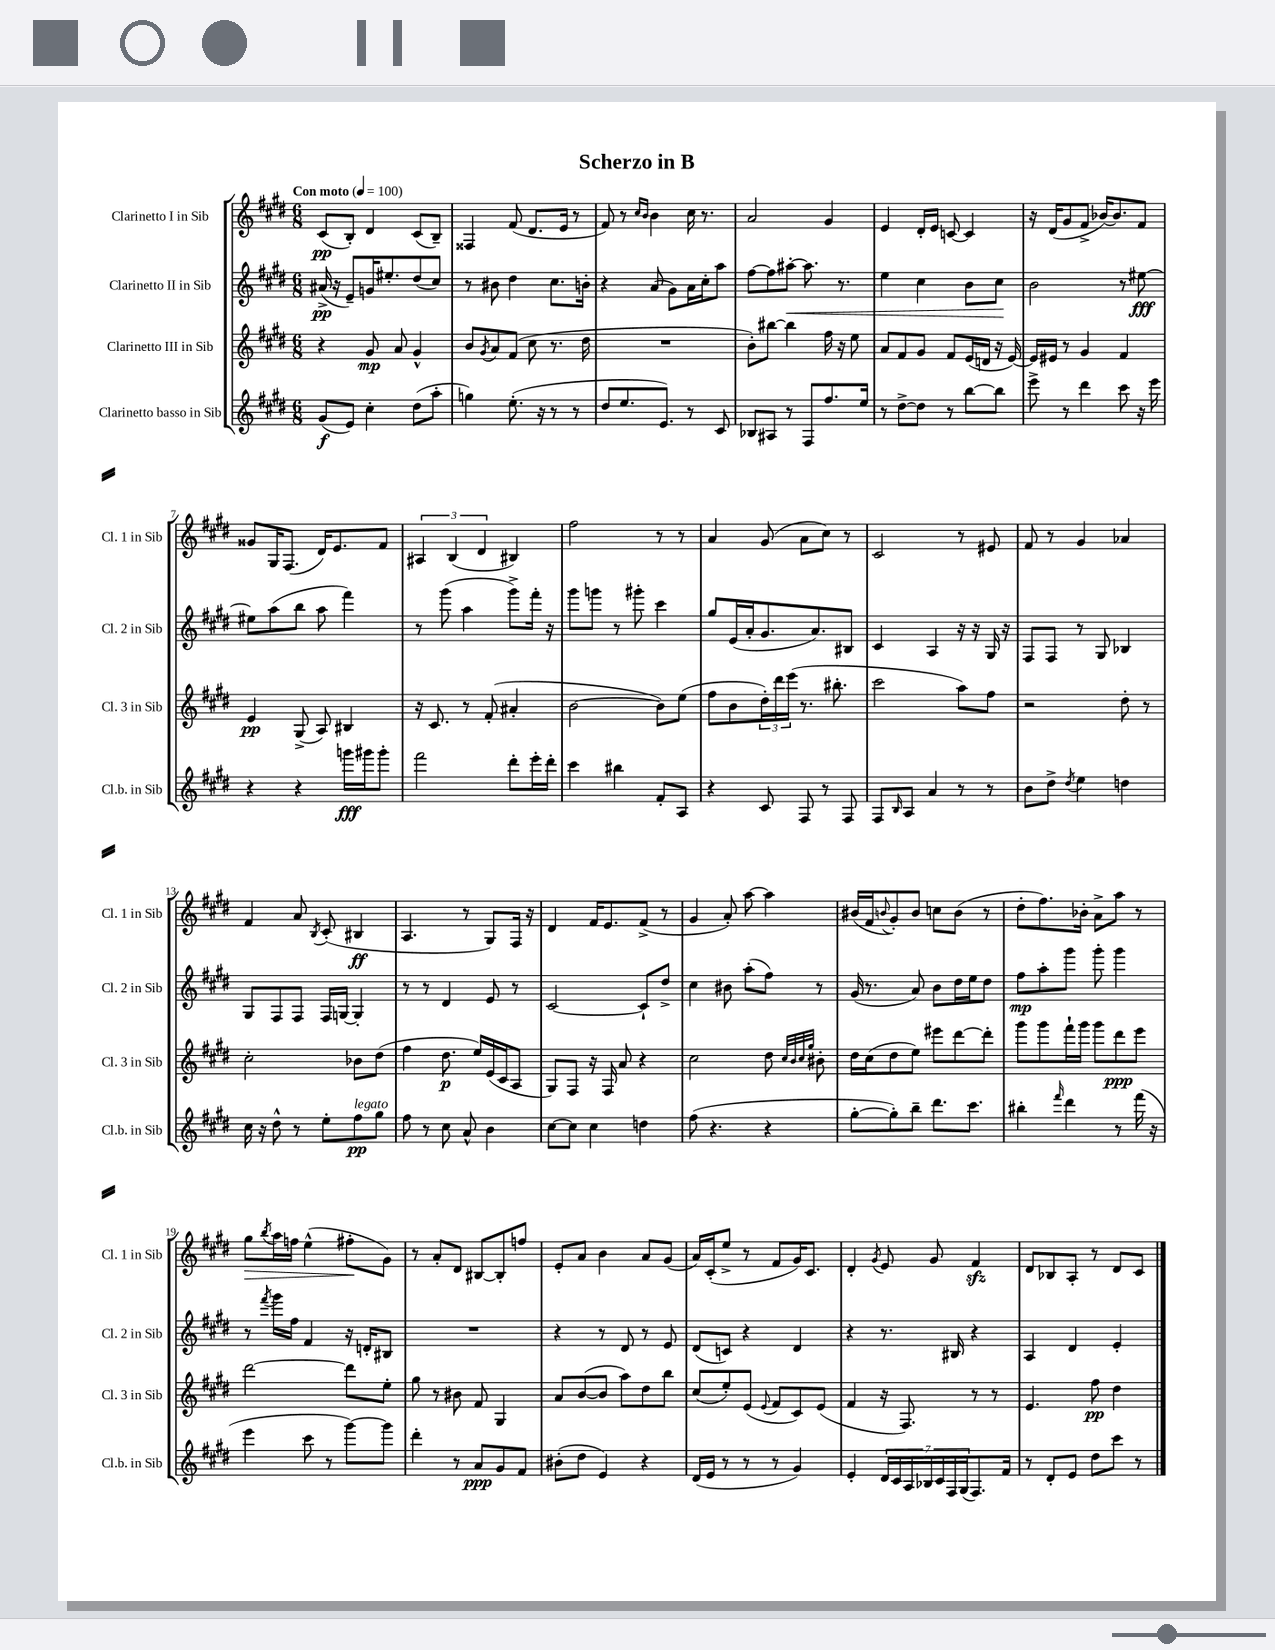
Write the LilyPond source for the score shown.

\header { title = "Scherzo in B" }
<<
\new StaffGroup <<
\new Staff = "s0" \with { instrumentName = "Clarinetto I in Sib" shortInstrumentName = "Cl. 1 in Sib" } {
    \clef treble \key e \major \numericTimeSignature \time 6/8 \tempo "Con moto" 4 = 100
    cis'8\pp( b8-.) dis'4 cis'8( b8--) |
    fisis4 fis'8( dis'8. e'16 r8 |
    fis'8) r8 \grace { cis''16 b'16 } b'4 cis''16 r8. |
    a'2 gis'4 |
    e'4 dis'16-. e'16 c'8~ c'4 |
    r16 dis'16( gis'8 fis'8-> bes'16~) bes'8. fis'8 |
    gisis'8 gis16 fis8.( dis'16) e'8. fis'8 |
    \tuplet 3/2 { ais4 b4( dis'4 } bis4) |
    fis''2 r8 r8 |
    a'4 gis'8( a'8 cis''8) r8 |
    cis'2 r8 eis'8 |
    fis'8 r8 gis'4 aes'4 |
    fis'4 a'8 \acciaccatura { b8 } cis'8-.( bis4\ff |
    a4. r8 gis8) fis16 r16 |
    dis'4 fis'16 e'8. fis'8->( r8 |
    gis'4 a'8-.) a''8~ a''4 |
    bis'16( fis'16 \appoggiatura { b'8 } gis'8-.) b'8 c''8 b'8( r8 |
    dis''8-. fis''8.) bes'16-. a'8-> a''8 r8 |
    gis''8\> \acciaccatura { b''8 } a''16 f''16 e''4-^( fis''8-.\! gis'8) |
    r8 a'8-. dis'8 bis8~ bis8-. f''8 |
    e'8-. a'8 b'4 a'8 gis'8( |
    a'16) cis'16-.( e''8-> r8 fis'8 gis'16) cis'8. |
    dis'4-. \acciaccatura { gis'8 } e'8 gis'8 fis'4\sfz |
    dis'8 bes8 a8-. r8 dis'8 cis'8 \bar "|." |
}
\new Staff = "s1" \with { instrumentName = "Clarinetto II in Sib" shortInstrumentName = "Cl. 2 in Sib" } {
    \clef treble \key e \major \numericTimeSignature \time 6/8
    ais'16->\pp( r16 e'8--) g'16 eis''8.-. dis''8( cis''8) |
    r8 bis'8 dis''4 cis''8. b'16-. |
    r4 a'8( gis'8) a'16 cis''16-. a''8 |
    fis''8~ fis''8 ais''8~-.\< ais''8. r8. |
    e''4 cis''4 b'8 cis''8\! |
    b'2 r8 eis''8~\fff |
    eis''8 a''8( b''8 a''8 fis'''4) |
    r8 gis'''8( a''4 gis'''8->) fis'''16-. r16 |
    gis'''8 g'''8 r8 gis'''8-. cis'''4 |
    gis''8 e'16( a'16-. gis'8. a'8.) bis8 |
    cis'4 a4 r16 r16 gis16 r16 |
    fis8 fis8 r8 gis8 bes4 |
    gis8 fis8 fis8 fis16 g16~ g4-. |
    r8 r8 dis'4 e'8 r8 |
    cis'2~ cis'8-! dis''8-> |
    cis''4 bis'8 a''8-.( fis''8) r8 |
    gis'16( r8. a'8) b'8 dis''16 e''16 dis''8 |
    fis''8\mp a''8-. gis'''8 gis'''8-. gis'''4 |
    r8 \acciaccatura { fis'''8 } gis'''16 fis''16 fis'4 r16 d'16-. bis8 |
    R2. |
    r4 r8 dis'8 r8 e'8 |
    dis'8( c'8) r4 dis'4 |
    r4 r8. bis16 r4 |
    a4 dis'4 e'4-. \bar "|." |
}
\new Staff = "s2" \with { instrumentName = "Clarinetto III in Sib" shortInstrumentName = "Cl. 3 in Sib" } {
    \clef treble \key e \major \numericTimeSignature \time 6/8
    r4 gis'8\mp a'8 gis'4-^ |
    b'8 \acciaccatura { gis'8 } a'8 fis'8( cis''8 r8. dis''16 |
    R2. |
    b'8-.) bis''8~ bis''4 fis''16 r16 e''8 |
    a'8 fis'8 gis'8 fis'8 e'16( d'16 r16 e'16~) |
    e'16 eis'16 r8 gis'4 fis'4 |
    e'4\pp gis8->( a8) bis4 |
    r16 cis'8. r8 fis'8-.( ais'4-. |
    b'2~ b'8) e''8( |
    fis''8 b'8 \tuplet 3/2 { dis''16-.) dis'''16 e'''16( } r8. bis''8.-. |
    cis'''2 a''8) fis''8 |
    r2 dis''8-. r8 |
    cis''2-. bes'8 dis''8( |
    fis''4 dis''8.\p e''16) e'16( cis'16 a8 |
    gis8) fis8 r16 fis16 a'8 r4 |
    cis''2 dis''8 \grace { cis''32 b'32 cis''32 gis''32 } bis'8-. |
    dis''16 cis''16( dis''8 e''8) eis'''8 dis'''8~ dis'''8-. |
    gis'''8 gis'''8 fis'''16-! gis'''16 gis'''8 dis'''8\ppp e'''8 |
    dis'''2~ dis'''8 e''8-. |
    gis''8 r8 bis'8 fis'8 gis4 |
    a'8 b'8~( b'8 a''8) dis''8 b''8 |
    cis''8( e''8-.) e'8( \appoggiatura { e'8 } fis'8 cis'8) e'8( |
    fis'4 r16 fis8.) r8 r8 |
    e'4. fis''8\pp dis''4 \bar "|." |
}
\new Staff = "s3" \with { instrumentName = "Clarinetto basso in Sib" shortInstrumentName = "Cl.b. in Sib" } {
    \clef treble \key e \major \numericTimeSignature \time 6/8
    gis'8\f( e'8) cis''4-. dis''8( a''8-. |
    g''4) e''8.-.( r16 r8 r8 |
    dis''8 e''8. e'8.) r8 cis'8 |
    bes8 ais8 r8 fis8 fis''8. e''16 |
    r8 dis''8~-> dis''8 r8 b''8~ b''8 |
    e'''8-> r8 dis'''4 cis'''8 r16 e'''16 |
    r4 r4 g'''16\fff gis'''16 gis'''8-. |
    fis'''2 dis'''8-. e'''16-. dis'''16-. |
    cis'''4 bis''4 fis'8-. a8 |
    r4 cis'8 fis8 r8 fis8 |
    fis8 \grace { b16 } a8 a'4 r8 r8 |
    b'8 dis''8-> \acciaccatura { dis''8 } e''4 d''4 |
    cis''16 r16 dis''8-^ r8 e''8-. fis''8\pp^\markup { \italic "legato" } gis''8 |
    fis''8 r8 cis''8 a'8-^ b'4 |
    cis''8~ cis''8 cis''4 d''4 |
    fis''8( r4. r4 |
    gis''8~-. gis''8-.) b''8-- dis'''8. cis'''8. |
    bis''4-. \grace { fis'''16 } dis'''4 r8 fis'''16( r16 |
    e'''4 cis'''8 r8 gis'''8~) gis'''8 |
    dis'''4-. r8 a'8\ppp gis'8 fis'8 |
    bis'8-.( dis''8 e'4) r4 |
    dis'16( e'16 r8 r8 r8 gis'4) |
    e'4-. \tuplet 7/4 { dis'16 cis'16 a16 bes16 cis'16 fis16 gis16( } fis8.) fis'16 |
    r8 dis'8-. e'8 dis''8 cis'''8 r8 \bar "|." |
}
>>
>>
